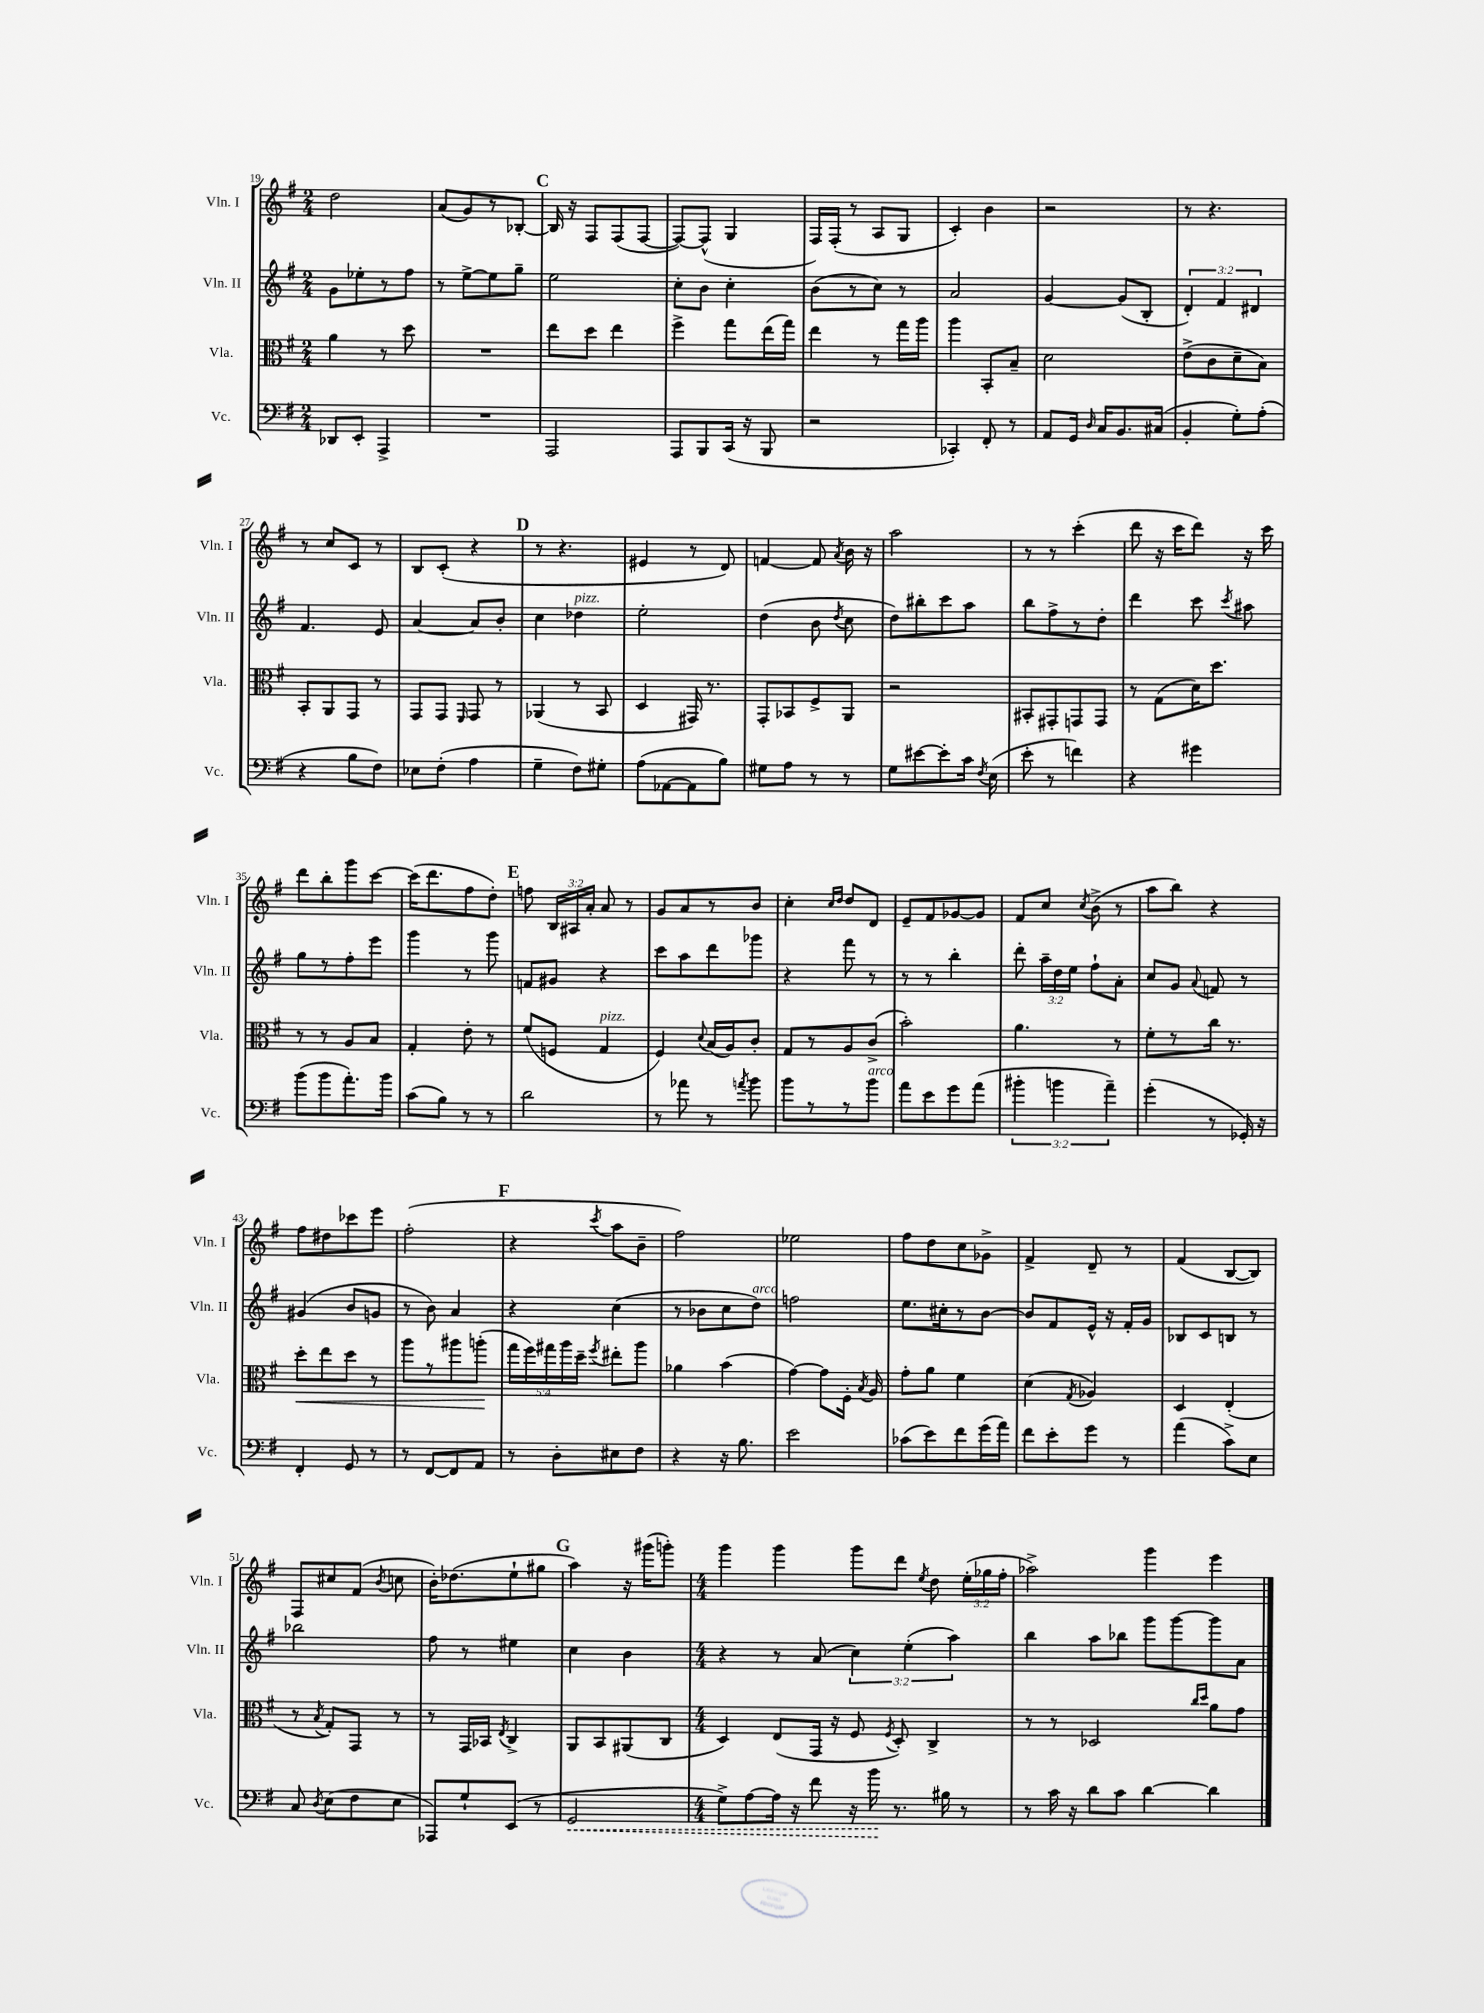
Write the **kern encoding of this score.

**kern	**dynam	**kern	**dynam	**kern	**kern
*part4	*part4	*part3	*part3	*part2	*part1
*staff4	*staff4	*staff3	*staff3	*staff2	*staff1
*I"Vc.	*	*I"Vla.	*	*I"Vln. II	*I"Vln. I
*I'Vc.	*	*I'Vla.	*	*I'Vln. II	*I'Vln. I
*clefF4	*	*clefC3	*	*clefG2	*clefG2
*k[f#]	*	*k[f#]	*	*k[f#]	*k[f#]
*M2/4	*	*M2/4	*	*M2/4	*M2/4
=19	=19	=19	=19	=19	=19
8DD-X/L	.	4a\	.	8g\L	2dd\
8EE'/J	.	.	.	8ee-X'\	.
4AAA^/	.	8r	.	8r	.
.	.	8dd\	.	8ff#\J	.
=20	=20	=20	=20	=20	=20
2r	.	2r	.	8r	(8a/L
.	.	.	.	[8ee^\L	8g/)
.	.	.	.	8ee\]	8r
.	.	.	.	8gg~\J	[8B-X'/J
!!LO:REH:place=s1:t=C
=21	=21	=21	=21	=21	=21
2AAA/	.	8ee\L	.	2ee\	16B-/]
.	.	.	.	.	16r
.	.	8dd\J	.	.	8F#/L
.	.	4ee\	.	.	(8F#/
.	.	.	.	.	[8F#/J
=22	=22	=22	=22	=22	=22
8AAA/L	.	4ff#^\	.	8cc'\L	8F#/L_)
8BBB/	.	.	.	8b\J	(8F#^^/J]
(16CC/Jk	.	8gg\L	.	4cc'\	4G/
16r	.	.	.	.	.
8BBB/	.	(16ee\L	.	.	.
.	.	16gg\JJ)	.	.	.
=23	=23	=23	=23	=23	=23
2r	.	4ee\	.	(8b\L	16F#/LL)
.	.	.	.	.	(16F#'/JJ
.	.	.	.	8r	8r
.	.	8r	.	8cc\J)	8A/L
.	.	16gg\LL	.	8r	8G/J
.	.	16aa\JJ	.	.	.
=24	=24	=24	=24	=24	=24
4CC-X'/)	.	4aa\	.	2a/	4c'/)
8FF#'/	.	8BB'/L	.	.	4b\
8r	.	8B~/J	.	.	.
=25	=25	=25	=25	=25	=25
8AA/L	.	2d\	.	[4g/	2r
16GG/Jk	.	.	.	.	.
16qqD/	.	.	.	.	.
16C/KL	.	.	.	.	.
8.BB/	.	.	.	(8g/L]	.
.	.	.	.	8B'/J	.
(16C#X/Jk	.	.	.	.	.
=26	=26	=26	=26	=26	=26
4BB'/	.	(8e^\L	.	6d'/)	8r
.	.	8c\	.	.	4.r
.	.	.	.	6f#/	.
8G'\L)	.	8d~\	.	.	.
.	.	.	.	6d#X/	.
(8A'\J	.	8B\J)	.	.	.
!!LO:LB:g=z
=27	=27	=27	=27	=27	=27
4r	.	8BB'/L	.	4.f#/	8r
.	.	8AA/	.	.	8cc/L
8B\L	.	8GG/J	.	.	8c/J
8F#\J)	.	8r	.	8e/	8r
=28	=28	=28	=28	=28	=28
8E-X\L	.	8GG/L	.	[4a/	8B/L
(8F#'\J	.	8GG/J	.	.	(8c'/J
.	.	16qqFF#/	.	.	.
4A\	.	8GG/	.	8a/L]	4r
.	.	8r	.	8b'/J	.
!!LO:REH:place=s1:t=D
=29	=29	=29	=29	=29	=29
4G~\	.	(4AA-X/	.	4cc\	8r
.	.	.	.	.	4.r
!	!	!	!	!LO:TX:a:i:t=pizz.	!
8F#\L)	.	8r	.	4dd-X\	.
8G#X'\J	.	8BB/	.	.	.
=30	=30	=30	=30	=30	=30
(8A\L	.	4D/	.	2ee'\	4e#X/
[8AA-X\	.	.	.	.	.
8AA-\]	.	16GG#X/)	.	.	8r
.	.	8.r	.	.	.
8B\J)	.	.	.	.	8d/)
=31	=31	=31	=31	=31	=31
8G#X\L	.	8GG'/L	.	(4dd\	[4fn/
8A\J	.	8BB-X/	.	.	.
8r	.	8F#^/	.	8b\	8f/]
.	.	.	.	8qdd/	8qa/
8r	.	8AA/J	.	8cc\	16b\
.	.	.	.	.	16r
=32	=32	=32	=32	=32	=32
8G\L	.	2r	.	8dd\L)	2aa\
[8e#X\	.	.	.	8bb#X'\	.
8e#'\]	.	.	.	8ccc\	.
16c\Jk	.	.	.	8aa\J	.
8qF#/	.	.	.	.	.
(16E\	.	.	.	.	.
=33	=33	=33	=33	=33	=33
8e'\	.	8BB#X'/L	.	8bb\L	8r
8r	.	8GG#X'/	.	8ff#^\	8r
4fn\)	.	8GGn/	.	8r	(4ccc'\
.	.	8GG/J	.	8dd'\J	.
=34	=34	=34	=34	=34	=34
4r	.	8r	.	4ddd\	8ddd\
.	.	(8G\L	.	.	16r
.	.	.	.	.	16ccc\KL
4g#X\	.	16d\K)	.	8ccc\	8ddd\J)
.	.	8.dd\J	.	.	.
.	.	.	.	8qccc/	.
.	.	.	.	8aa#X\	16r
.	.	.	.	.	16ccc\
!!LO:LB:g=z
=35	=35	=35	=35	=35	=35
(8b\L	.	8r	.	8gg\L	8ddd\L
8b\	.	8r	.	8r	8bb'\
8.a'\)	.	8A/L	.	8ff#'\	8ggg\
.	.	8B/J	.	8eee\J	[8ccc\J
16b\Jk	.	.	.	.	.
=36	=36	=36	=36	=36	=36
(8c\L	.	4G'/	.	4ggg\	(16ccc\KL]
.	.	.	.	.	8.ddd\
8B\J)	.	.	.	.	.
8r	.	8e'\	.	8r	8ff#\
8r	.	8r	.	8ggg\	8dd'\J)
!!LO:REH:place=s1:t=E
=37	=37	=37	=37	=37	=37
2d\	.	(8f#/L	.	8fn/L	8ffn\
.	.	8Fn/J	.	8g#X/J	24B/LL
.	.	.	.	.	24A#X/
.	.	.	.	.	24a'/JJ
!	!	!LO:TX:a:i:t=pizz.	!	!	!
.	.	4G/	.	4r	8a/
.	.	.	.	.	8r
=38	=38	=38	=38	=38	=38
8r	.	4F#/)	.	8ccc\L	8g/L
8a-X\	.	.	.	8aa\	8a/
.	.	8qqd/	.	.	.
8r	.	(16B/LL	.	8ddd\	8r
.	.	16A/J)	.	.	.
8qan/	.	.	.	.	.
8b\	.	8c'/J	.	8ggg-X\J	8b/J
=39	=39	=39	=39	=39	=39
8b\L	.	8G/L	.	4r	4cc'\
8r	.	8r	.	.	.
.	.	.	.	.	16qqcc/LL
.	.	.	.	.	16qqdd/JJ
8r	.	8A/	.	8fff#\	8dd/L
!LO:TX:a:i:t=arco	!	!	!	!	!
8b\J	.	(8c^/J	.	8r	8d/J
=40	=40	=40	=40	=40	=40
8a\L	.	2b'\)	.	8r	8e~/L
8e\	.	.	.	8r	8f#/
8g\	.	.	.	4bb'\	[8g-X/
(8a\J	.	.	.	.	8g-/J]
=41	=41	=41	=41	=41	=41
6b#X'\	.	4.a\	.	8ddd'\	8f#/L
.	.	.	.	24aa~\LL	8cc/J
6bn\	.	.	.	24dd\	.
.	.	.	.	24ee\JJ	.
.	.	.	.	.	8qcc/
.	.	.	.	8ff#`\L	(8b^\
6a~\)	.	.	.	.	.
.	.	8r	.	8a'\J	8r
=42	=42	=42	=42	=42	=42
(4g'\	.	8f#'\L	.	8cc/L	8aa\L
.	.	8r	.	8g/J	8bb\J)
.	.	.	.	8qqa/	.
8r	.	16cc\Jk	.	8fn/	4r
.	.	8.r	.	.	.
16GG-X'/)	.	.	.	8r	.
16r	.	.	.	.	.
!!LO:LB:g=z
=43	=43	=43	=43	=43	=43
!	!	!	!LO:HP:b	!	!
4FF#'/	.	8dd'\L	<	(4g#X/	8ff#\L
.	.	8ee\	.	.	8dd#X\
8GG/	.	8dd\J	.	8b/L	8ccc-X\
8r	.	8r	.	8gn/J	8eee\J
=44	=44	=44	=44	=44	=44
8r	.	8aa\L	.	8r	(2ff#'\
[8FF#/L	.	8r	.	8b\)	.
8FF#/]	.	8aa#X\	.	4a/	.
8AA/J	.	(8aan'\J	.	.	.
.	.	.	[	.	.
!!LO:REH:place=s1:t=F
=45	=45	=45	=45	=45	=45
8r	.	20gg\LL	.	4r	4r
.	.	20ff#\)	.	.	.
.	.	20gg#X\	.	.	.
8D'\L	.	.	.	.	.
.	.	20aa\	.	.	.
.	.	20dd~\JJ	.	.	.
.	.	8qff#/	.	.	8qccc/
8E#X\	.	8ee#X'\L	.	(4cc\	8aa\L
8F#\J	.	8aa\J	.	.	8b~\J
=46	=46	=46	=46	=46	=46
4r	.	4a-X\	.	8r	2ff#\)
.	.	.	.	8b-X\L	.
16r	.	(4b\	.	8cc\	.
8.B\	.	.	.	.	.
!	!	!	!	!LO:TX:a:i:t=arco	!
.	.	.	.	8dd\J)	.
=47	=47	=47	=47	=47	=47
2e\	.	[4g\)	.	2ffn\	2ee-X\
.	.	8g\L]	.	.	.
.	.	16F#'\Jk	.	.	.
.	.	8qB/	.	.	.
.	.	16A/	.	.	.
=48	=48	=48	=48	=48	=48
(8c-X\L	.	8g'\L	.	8.ee\L	8ff#\L
8e\)	.	8a\J	.	.	8dd\
.	.	.	.	16cc#X'\k	.
8f#\	.	4f#\	.	8r	8cc\
(16g\L	.	.	.	[8b\J	8g-X^\J
16a\JJ)	.	.	.	.	.
=49	=49	=49	=49	=49	=49
8f#\L	.	(4d\	.	8b/L]	4f#^/
8e'\	.	.	.	8f#/	.
.	.	8qG/	.	.	.
8g\J	.	4A-X/)	.	16e^^/Jk	8d~/
.	.	.	.	16r	.
8r	.	.	.	16f#'/LL	8r
.	.	.	.	16g/JJ	.
=50	=50	=50	=50	=50	=50
(4a\	.	4D/	.	8B-X/L	(4f#/
.	.	.	.	8c/	.
8c^\L)	.	(4E'/	.	8Bn/J	[8B/L
8E\J	.	.	.	8r	8B/J])
!!LO:LB:g=z
=51	=51	=51	=51	=51	=51
8C/	.	8r	.	2bb-X\	8F#/L
8qD/	.	8qB/	.	.	.
(8E\L	.	8G'/L)	.	.	8cc#X/
8F#\	.	8GG/J	.	.	(8f#/J
.	.	.	.	.	8qb/
8E\J	.	8r	.	.	8ccn\
=52	=52	=52	=52	=52	=52
8AAA-X/L)	.	8r	.	8ff#\	16b'\KL)
.	.	.	.	.	(8.dd-X\
8G`/	.	16GG/LL	.	8r	.
.	.	16BB-X/JJ	.	.	.
.	.	8qE/	.	.	.
(8EE/J	.	4C^/	.	4ee#X\	8ee`\
8r	.	.	.	.	8gg#X\J
!!LO:REH:place=s1:t=G
=53	=53	=53	=53	=53	=53
!	!LO:HP:b	!	!	!	!
2GG/	<	8AA/L	.	4cc\	4aa\)
.	.	8BB/	.	.	.
.	.	(8AA#X/	.	4b\	16r
.	.	.	.	.	(16ggg#X\KL
.	.	8C/J	.	.	8gggn'\J)
=54	=54	=54	=54	=54	=54
*M4/4	*	*M4/4	*	*M4/4	*M4/4
8G^\L)	.	4D/)	.	4r	4ggg\
[8A\	.	.	.	.	.
16A\Jk]	.	(8E/L	.	8r	4ggg\
16r	.	.	.	.	.
8f#\	.	16GG/Jk	.	(8a/	.
.	.	16r	.	.	.
16r	.	8F#/	.	6cc\)	8ggg\L
16b\	.	.	.	.	.
.	.	8qF#/	.	.	.
8.r	[	8D'/)	.	.	8ddd\J
.	.	.	.	(6ee'\	.
.	.	.	.	.	8qee/
.	.	4C^/	.	.	8dd\
16B#X\	.	.	.	.	.
.	.	.	.	6aa\)	.
8r	.	.	.	.	(24ee'\LL
.	.	.	.	.	24gg-X\
.	.	.	.	.	24ff#'\JJ
=55	=55	=55	=55	=55	=55
8r	.	8r	.	4bb\	2aa-X^\)
16c\	.	8r	.	.	.
16r	.	.	.	.	.
8d\L	.	2D-X/	.	8aa\L	.
8c\J	.	.	.	8bb-X\J	.
[4d\	.	.	.	8ggg\L	4ggg\
.	.	.	.	[8ggg\	.
.	.	16qqcc/LL	.	.	.
.	.	16qqdd/JJ	.	.	.
4d\]	.	8a\L	.	8ggg\]	4eee\
.	.	8g\J	.	8a\J	.
==	==	==	==	==	==
*-	*-	*-	*-	*-	*-
